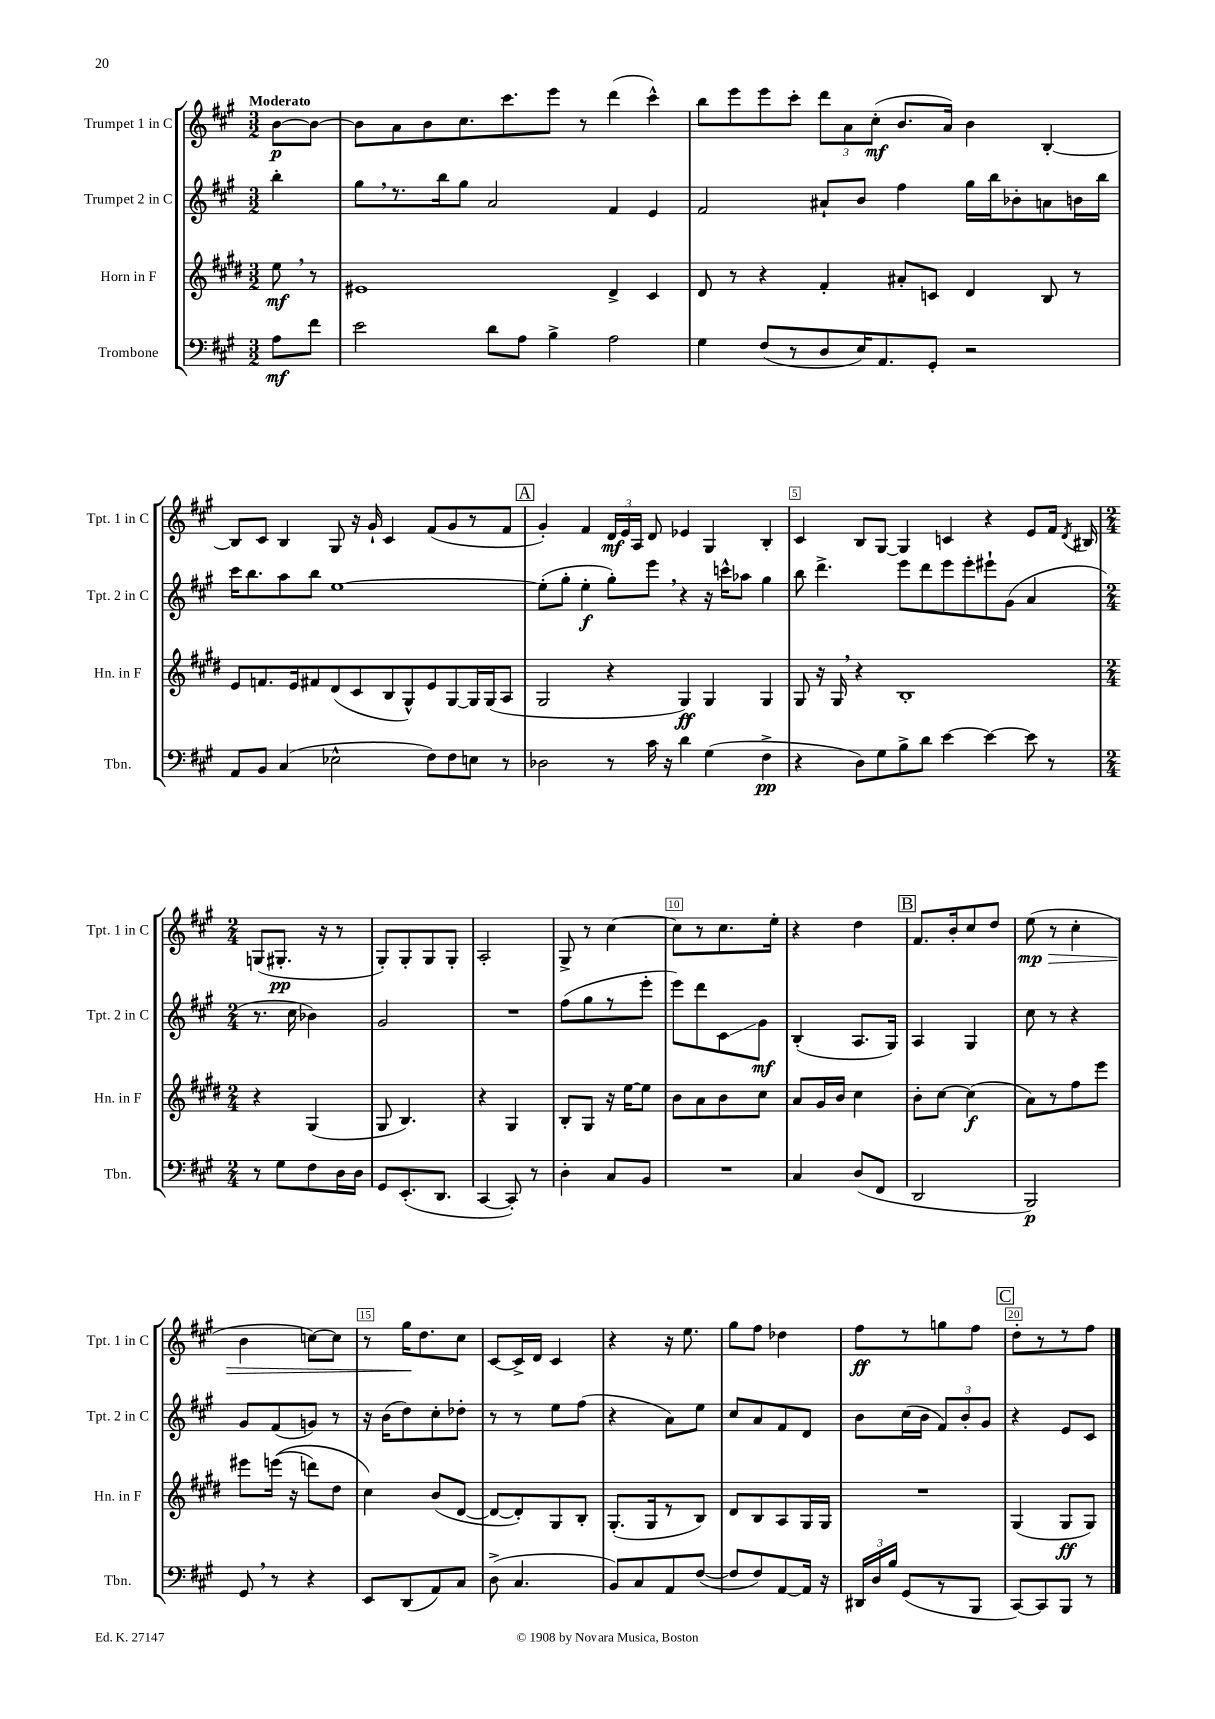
<<
\new StaffGroup <<
\new Staff = "s0" \with { instrumentName = "Trumpet 1 in C" shortInstrumentName = "Tpt. 1 in C" } {
    \clef treble \key a \major \numericTimeSignature \time 3/2 \partial 4 \tempo "Moderato"
    \autoBeamOff b'8[~\p b'8]~ |
    b'8[ a'8 b'8 cis''8. cis'''8. e'''8] r8 d'''4( cis'''4-^) |
    b''8[ e'''8 e'''8 cis'''8]-. \tuplet 3/2 { d'''8[ a'8 cis''8]-.\mf( } b'8.[ a'16]) b'4 b4~-. |
    b8[ cis'8] b4 gis8 r16 gis'16-! cis'4 fis'8[( gis'8 r8 fis'8] |
    \mark \markup { \box "A" } gis'4-.) fis'4 \tuplet 3/2 { d'16[\mf e'16 a16] } d'8 ees'4 gis4 b4-. |
    cis'4 b8[ gis8]~ gis4 c'4 r4 e'8[ fis'16] \acciaccatura { d'8 } bis16 |
    \numericTimeSignature \time 2/4 g8[( gis8.]-.\pp r16 r8 |
    gis8[-.) gis8-. gis8 gis8]-. |
    a2-. |
    gis8-> r8 cis''4~ |
    cis''8[ r8 cis''8. e''16]-. |
    r4 d''4 |
    \mark \markup { \box "B" } fis'8.[ b'16-. cis''8 d''8] |
    e''8\mp\>( r8 cis''4-. |
    b'4 c''8[~) c''8] |
    r8 gis''16[\! d''8. cis''8] |
    cis'8[~ cis'16-> d'16] cis'4 |
    r4 r16 e''8. |
    gis''8[ fis''8] des''4 |
    fis''8[\ff r8 g''8 fis''8] |
    \mark \markup { \box "C" } d''8[-. r8 r8 fis''8] \bar "|." |
}
\new Staff = "s1" \with { instrumentName = "Trumpet 2 in C" shortInstrumentName = "Tpt. 2 in C" } {
    \clef treble \key a \major \numericTimeSignature \time 3/2 \partial 4
    \autoBeamOff b''4-. |
    gis''8[ \breathe r8. b''16 gis''8] a'2 fis'4 e'4 |
    fis'2 ais'8[-! b'8] fis''4 gis''16[ b''16 bes'8-. a'8 b'16 b''16] |
    cis'''16[ b''8. a''8 b''8] e''1~ |
    \mark \markup { \box "A" } e''8[-.( gis''8]-. e''4-.\f gis''8[-.) e'''8] \breathe r4 r16 c'''16[-^ aes''8] gis''4 |
    b''8 d'''4.-> e'''8[ d'''8 e'''8 e'''8-. eis'''8-! gis'8]( a'4 |
    \numericTimeSignature \time 2/4 r8. cis''16 bes'4) |
    gis'2 |
    R2 |
    fis''8[( gis''8 r8 e'''8]-. |
    e'''8[) d'''8 cis'8\glissando gis'8]\mf |
    b4-.( a8.[ gis16]) |
    \mark \markup { \box "B" } a4 gis4 |
    cis''8 r8 r4 |
    gis'8[ fis'8( g'8]) r8 |
    r16 b'16[( d''8) cis''8-. des''8]-. |
    r8 r8 e''8[ fis''8]( |
    r4 a'8[) e''8] |
    cis''8[ a'8 fis'8 d'8] |
    b'8[ cis''16( b'16] \tuplet 3/2 { fis'8[) b'8-. gis'8] } |
    \mark \markup { \box "C" } r4 e'8[ cis'8] \bar "|." |
}
\new Staff = "s2" \with { instrumentName = "Horn in F" shortInstrumentName = "Hn. in F" } {
    \clef treble \key e \major \numericTimeSignature \time 3/2 \partial 4
    \autoBeamOff e''8\mf \breathe r8 |
    eis'1 dis'4-> cis'4 |
    dis'8 r8 r4 fis'4-. ais'8[-. c'8] dis'4 b8 r8 |
    e'8[ f'8. e'16 fis'8 dis'8( cis'8 b8 gis8-^) e'8 gis8~ gis16 gis16( a8] |
    \mark \markup { \box "A" } gis2 r4 gis4\ff) gis4 gis4 |
    gis8 r16 gis16 \breathe r4 b1-. |
    \numericTimeSignature \time 2/4 r4 gis4( |
    gis8 b4.) |
    r4 gis4 |
    b8[-. gis8] r16 e''16[~ e''8] |
    b'8[ a'8 b'8 cis''8] |
    a'8[ gis'16 b'16] cis''4 |
    \mark \markup { \box "B" } b'8[-. cis''8]~ cis''4\f( |
    a'8[) r8 fis''8 e'''8] |
    eis'''8[ e'''16](\( r16 d'''8[) dis''8] |
    cis''4\) b'8[( dis'8]~ |
    dis'8[~ dis'8-.) gis8 b8]-. |
    gis8.[-.( gis16 r8 b8]) |
    dis'8[ b8 a8 gis16 gis16] |
    R2 |
    \mark \markup { \box "C" } gis4( gis8[\ff gis8]) \bar "|." |
}
\new Staff = "s3" \with { instrumentName = "Trombone" shortInstrumentName = "Tbn." } {
    \clef bass \key a \major \numericTimeSignature \time 3/2 \partial 4
    \autoBeamOff a8[\mf fis'8] |
    e'2 d'8[ a8] b4-> a2 |
    gis4 fis8[( r8 d8 e16) a,8. gis,8]-. r2 |
    a,8[ b,8] cis4( ees2-^ fis8[) fis8 e8] r8 |
    \mark \markup { \box "A" } des2 r8 cis'16 r16 d'4 gis4( fis4->\pp |
    r4 d8[) gis8 b8-> d'8] e'4~ e'4~ e'8 r8 |
    \numericTimeSignature \time 2/4 r8 gis8[ fis8 d16 d16] |
    gis,8[ e,8.-.( d,8.] |
    cis,4~ cis,8-.) r8 |
    d4-. cis8[ b,8] |
    R2 |
    cis4 d8[( fis,8] |
    \mark \markup { \box "B" } d,2 |
    b,,2\p) |
    gis,8 \breathe r8 r4 |
    e,8[ d,8( a,8) cis8] |
    d8->( cis4. |
    b,8[) cis8 a,8 fis8]~( |
    fis8[ fis8) a,8~ a,16] r16 |
    \tuplet 3/2 { dis,16[ d16 b16] } gis,8[( r8 b,,8] |
    \mark \markup { \box "C" } cis,8[~) cis,8 b,,8] r8 \bar "|." |
}
>>
>>
\layout { \context { \Score \override BarNumber.break-visibility = ##(#f #t #t) barNumberVisibility = #(every-nth-bar-number-visible 5) \override BarNumber.stencil = #(make-stencil-boxer 0.1 0.3 ly:text-interface::print) } }
